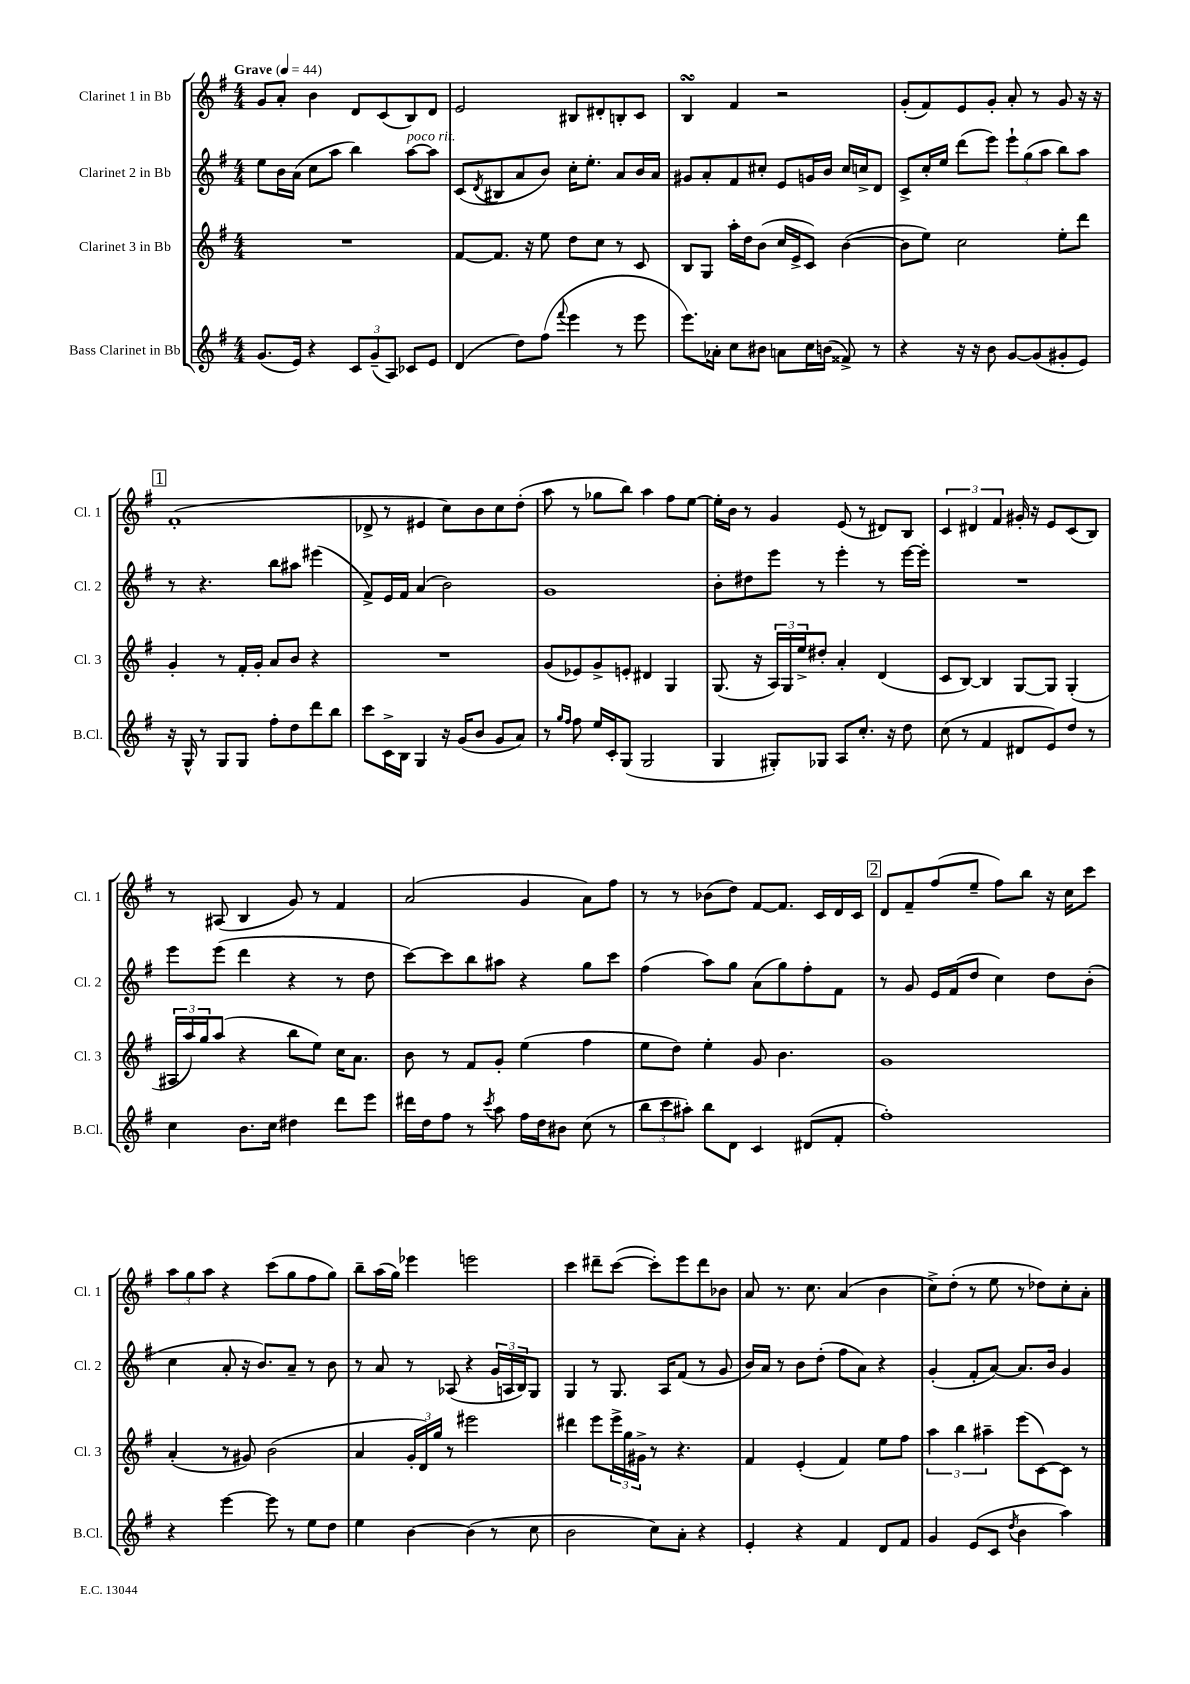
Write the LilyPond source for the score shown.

<<
\new StaffGroup <<
\new Staff = "s0" \with { instrumentName = "Clarinet 1 in Bb" shortInstrumentName = "Cl. 1" } {
    \clef treble \key g \major \numericTimeSignature \time 4/4 \tempo "Grave" 4 = 44
    g'8 a'8-. b'4 d'8 c'8( b8) d'8 |
    e'2 bis8 dis'8-. b8-. c'8 |
    b4\turn fis'4 r2 |
    g'8-.( fis'8) e'8 g'8-. a'8-. r8 g'8 r16 r16 |
    \mark \markup { \box "1" } fis'1-.( |
    des'8-> r8 eis'4 c''8) b'8 c''8 d''8-.( |
    a''8 r8 ges''8 b''8) a''4 fis''8 e''8~ |
    e''16-. b'16 r8 g'4 e'8( r8 dis'8) b8 |
    \tuplet 3/2 { c'4 dis'4 fis'4 } gis'16-. r16 e'8 c'8( b8) |
    r8 ais8( b4 g'8) r8 fis'4 |
    a'2( g'4 a'8) fis''8 |
    r8 r8 bes'8( d''8) fis'8~ fis'8. c'16 d'16 c'16 |
    \mark \markup { \box "2" } d'8 fis'8-- fis''8( e''8-- fis''8) b''8 r16 c''16 c'''8 |
    \tuplet 3/2 { a''8 g''8 a''8 } r4 c'''8( g''8 fis''8 g''8) |
    b''8-- a''16( g''16) ees'''4 e'''2 |
    c'''4 dis'''8-- c'''8~( c'''8-.) e'''8 dis'''8 bes'8 |
    a'8 r8. c''8. a'4( b'4 |
    c''8->) d''8-.( r8 e''8 r8 des''8) c''8-. a'8-. \bar "|." |
}
\new Staff = "s1" \with { instrumentName = "Clarinet 2 in Bb" shortInstrumentName = "Cl. 2" } {
    \clef treble \key g \major \numericTimeSignature \time 4/4
    e''8 b'16 a'16( c''8 a''8 b''4) a''8~^\markup { \italic "poco rit." } a''8 |
    c'8( \acciaccatura { d'8 } bis8 a'8 b'8) c''16-. e''8.-. a'8 b'16 a'16 |
    gis'8 a'8-. fis'8 cis''8-. e'8 g'16 b'16 cis''16 c''16-> d'8 |
    c'8-> c''16-. e''16 d'''8( e'''8) \tuplet 3/2 { e'''8-! g''8( a''8 } b''8) a''8 |
    \mark \markup { \box "1" } r8 r4. b''8 ais''8 eis'''4( |
    fis'8->) e'16 fis'16 a'4( b'2) |
    g'1 |
    b'8-. dis''8 e'''8 r8 e'''4-. r8 e'''16~ e'''16-. |
    R1 |
    e'''8 e'''8( d'''4 r4 r8 d''8 |
    c'''8~) c'''8 b''8 ais''8 r4 g''8 c'''8 |
    fis''4( a''8) g''8 a'8( g''8) fis''8-. fis'8 |
    \mark \markup { \box "2" } r8 g'8 e'16 fis'16( d''8 c''4) d''8 b'8-.( |
    c''4 a'8-. r16 b'8.) a'8-- r8 b'8 |
    r8 a'8 r8 aes8( r4 \tuplet 3/2 { g'16 a16 b16) } g8 |
    g4 r8 g8. a16 fis'8( r8 g'8 |
    b'16) a'16 r8 b'8 d''8-.( fis''8 a'8) r4 |
    g'4-.( fis'8-. a'8~) a'8. b'16 g'4 \bar "|." |
}
\new Staff = "s2" \with { instrumentName = "Clarinet 3 in Bb" shortInstrumentName = "Cl. 3" } {
    \clef treble \key g \major \numericTimeSignature \time 4/4
    R1 |
    fis'8~ fis'8. r16 e''8 d''8 c''8 r8 c'8 |
    b8 g8 a''16-. d''16 b'8( c''16 e'16-> c'8) b'4~( |
    b'8 e''8) c''2 e''8-. d'''8 |
    \mark \markup { \box "1" } g'4-. r8 fis'16-. g'16-. a'8 b'8 r4 |
    R1 |
    g'8( ees'8) g'8-> e'8-. dis'4 g4 |
    g8.( r16 \tuplet 3/2 { a16) g16 e''16-> } dis''8-. a'4-. d'4( |
    c'8 b8~) b4 g8~ g8 g4-.( |
    \tuplet 3/2 { ais16 a''16) g''16 } a''8( r4 b''8 e''8) c''16 a'8. |
    b'8 r8 fis'8 g'8-. e''4( fis''4 |
    e''8 d''8) e''4-. g'8 b'4. |
    \mark \markup { \box "2" } g'1 |
    a'4-.( r8 gis'8) b'2( |
    a'4 \tuplet 3/2 { g'16-. d'16) g''16 } r8 eis'''2 |
    dis'''4 e'''8 \tuplet 3/2 { e'''16-> g''16 gis'16-> } r8 r4. |
    fis'4 e'4-.( fis'4) e''8 fis''8 |
    \tuplet 3/2 { a''4 b''4 ais''4-- } e'''8( c'8~) c'8 r8 \bar "|." |
}
\new Staff = "s3" \with { instrumentName = "Bass Clarinet in Bb" shortInstrumentName = "B.Cl." } {
    \clef treble \key g \major \numericTimeSignature \time 4/4
    g'8.( e'16) r4 \tuplet 3/2 { c'8 g'8--( a8) } ces'8 e'8 |
    d'4( d''8) fis''8( \appoggiatura { fis'''8 } e'''4 r8 e'''8 |
    e'''8.) aes'16-. c''8 bis'8 a'8 c''16 b'16( fisis'8->) r8 |
    r4 r16 r16 b'8 g'8~ g'8( gis'8-. e'8) |
    \mark \markup { \box "1" } r16 g16-^ r8 g8 g8 fis''8-. d''8 d'''8 b''8 |
    c'''8 c'16-> b16 g4 r16 g'16( b'8 g'8 a'8) |
    r8 \grace { g''16 fis''16 } fis''8 e''16 c'16-. g8( g2 |
    g4 gis8-.) ges8 a8 c''8.-. r16 d''8 |
    c''8( r8 fis'4 dis'8 e'8) d''8 r8 |
    c''4 b'8. c''16 dis''4 d'''8 e'''8 |
    dis'''16 d''16 fis''8 r8 \acciaccatura { c'''8 } a''8 fis''16 d''16 bis'8 c''8( r8 |
    \tuplet 3/2 { b''8 c'''8 ais''8-.) } b''8 d'8 c'4 dis'8( fis'8-. |
    \mark \markup { \box "2" } fis''1-.) |
    r4 e'''4~ e'''8 r8 e''8 d''8 |
    e''4 b'4~ b'4( r8 c''8 |
    b'2 c''8) a'8-. r4 |
    e'4-. r4 fis'4 d'8 fis'8 |
    g'4 e'8( c'8 \acciaccatura { d''8 } b'4 a''4) \bar "|." |
}
>>
>>
\layout { \context { \Score \remove "Bar_number_engraver" } }
